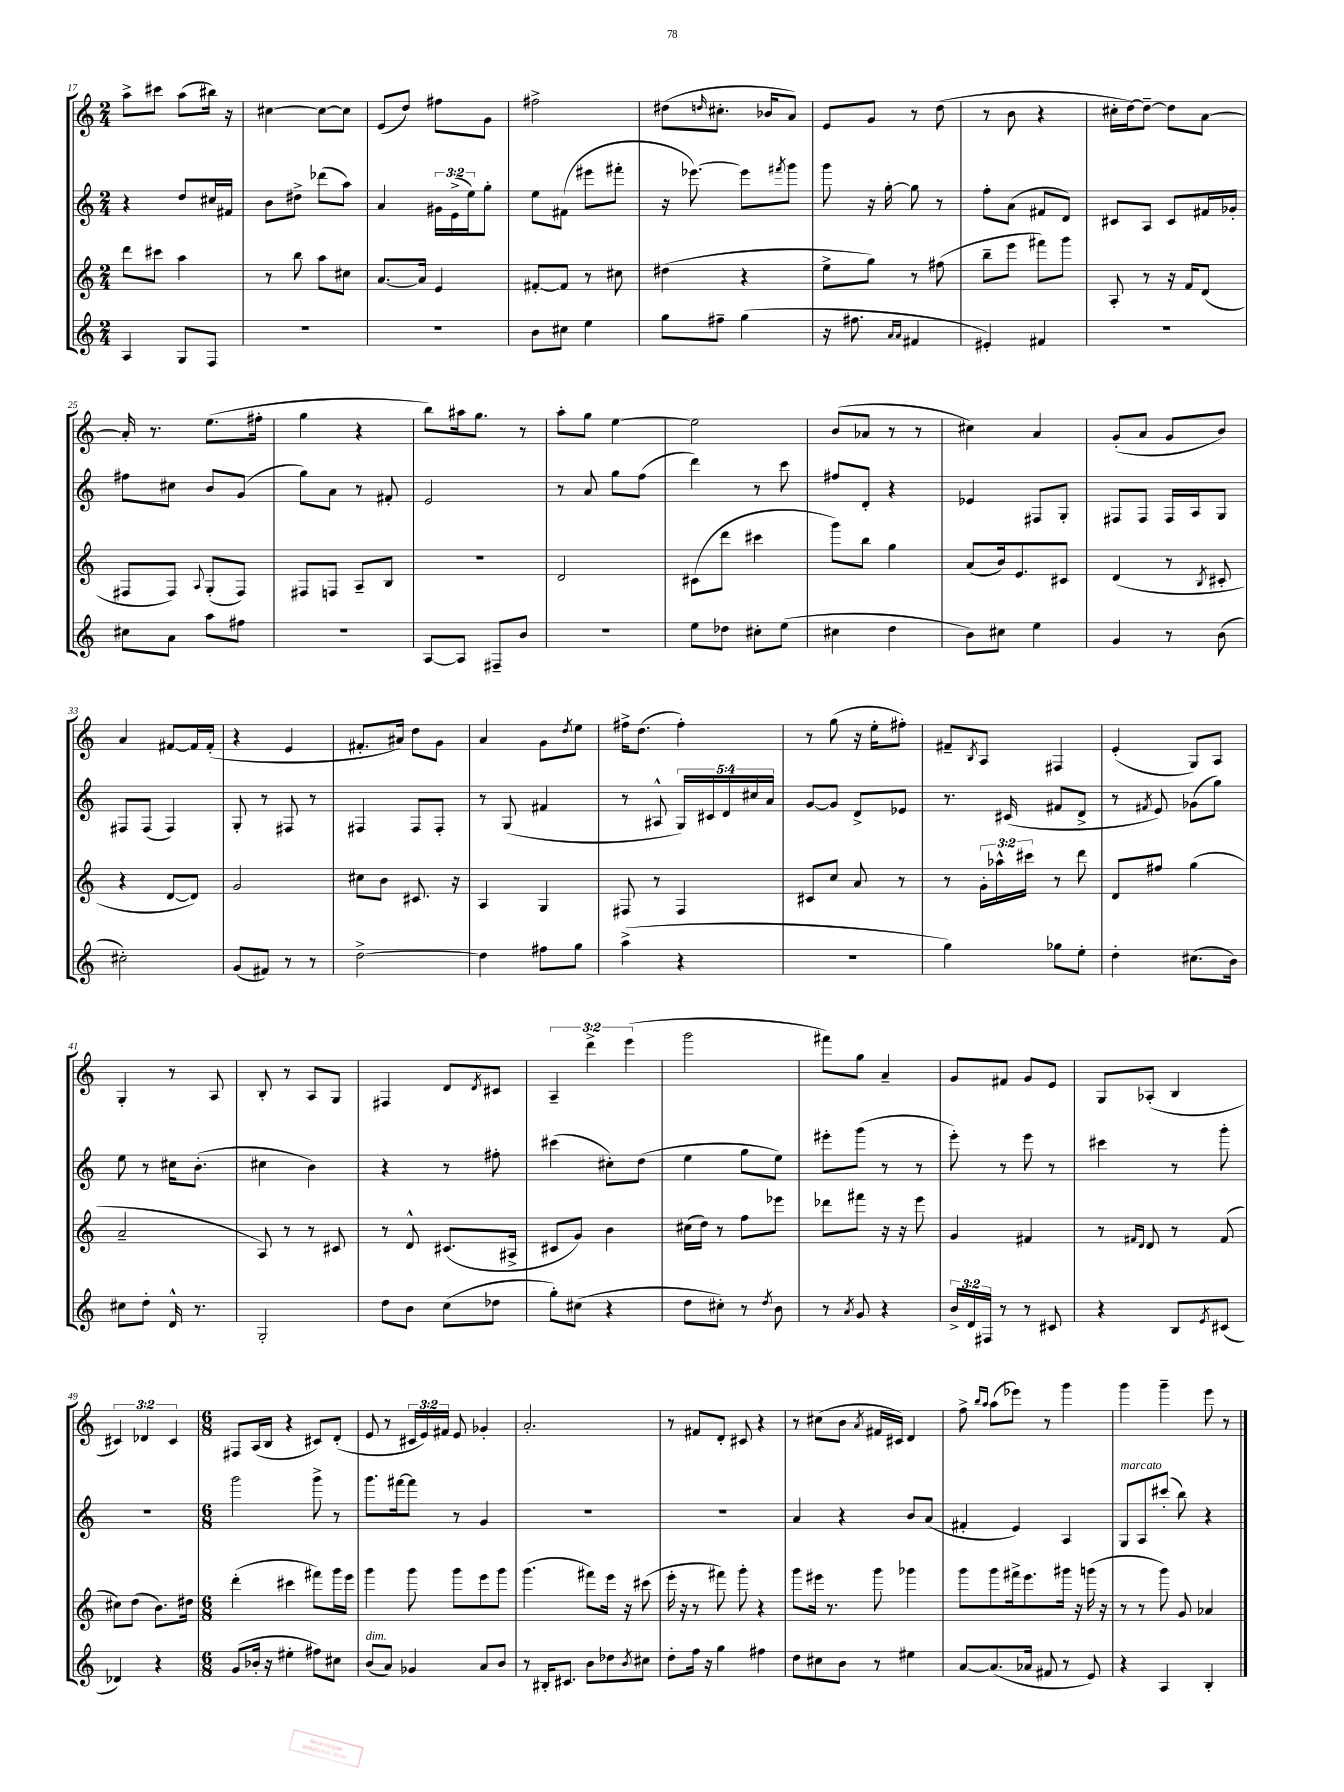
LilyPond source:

<<
\new StaffGroup <<
\new Staff = "s0" {
    \clef treble \key c \major \numericTimeSignature \time 2/4 \override Staff.TupletNumber.text = #tuplet-number::calc-fraction-text
    a''8-> cis'''8 a''8( bis''16) r16 |
    cis''4~ cis''8~ cis''8 |
    e'8( d''8) fis''8 g'8 |
    fis''2-> |
    dis''8( \grace { d''16 } cis''8.-. bes'16 a'8) |
    e'8 g'8 r8 d''8( |
    r8 b'8 r4 |
    cis''16-. d''16~) d''8~-- d''8 a'8~ |
    a'16-. r8. e''8.( fis''16-. |
    g''4 r4 |
    b''8) ais''16 g''8. r8 |
    a''8-. g''8 e''4~ |
    e''2 |
    b'8( aes'8 r8 r8 |
    cis''4) a'4 |
    g'8-.( a'8 g'8 b'8) |
    a'4 fis'8~ fis'16 fis'16-.( |
    r4 e'4 |
    fis'8.-. ais'16) d''8 g'8 |
    a'4 g'8 \acciaccatura { d''8 } e''8 |
    fis''16-> d''8.( fis''4-.) |
    r8 g''8( r16 e''16-. fis''8-.) |
    fis'8-- \acciaccatura { b8 } a8 fis4 |
    e'4-.( g8) a8 |
    g4-. r8 a8 |
    b8-. r8 a8 g8 |
    fis4 d'8 \acciaccatura { d'8 } cis'8 |
    \tuplet 3/2 { a4-- d'''4-> e'''4( } |
    g'''2 |
    fis'''8) g''8 a'4-- |
    g'8 fis'8 g'8 e'8 |
    g8 aes8-.( b4 |
    \tuplet 3/2 { cis'4) des'4 cis'4 } |
    \numericTimeSignature \time 6/8 fis8 a16( b16 r4 cis'8) d'8-.( |
    e'8 r8 \tuplet 3/2 { cis'16 e'16) fis'16 } e'8 ges'4-. |
    a'2.-. |
    r8 fis'8 d'8-. cis'8 r4 |
    r8 cis''8( b'8 \acciaccatura { a'8 } fis'16 cis'16) d'4 |
    f''8-> \grace { b''16 a''16 } a''8( ees'''8) r8 g'''4 |
    g'''4 g'''4-- e'''8 r8 \bar "|." |
}
\new Staff = "s1" {
    \clef treble \key c \major \numericTimeSignature \time 2/4 \override Staff.TupletNumber.text = #tuplet-number::calc-fraction-text
    r4 d''8 cis''16 fis'16 |
    b'8 dis''8-> des'''8( a''8) |
    a'4 \tuplet 3/2 { gis'16 e'16->( e''16) } g''8-. |
    e''8 fis'8( eis'''8 fis'''8-. |
    r16 ees'''8.~) ees'''8 \acciaccatura { fis'''8 } g'''8 |
    g'''8 r16 g''16~-. g''8 r8 |
    f''8-. a'8( fis'8 d'8) |
    cis'8 a8 cis'8 fis'16 ges'16-. |
    fis''8 cis''8 b'8 g'8( |
    g''8) a'8 r8 fis'8-. |
    e'2 |
    r8 a'8 g''8 f''8( |
    d'''4) r8 c'''8 |
    fis''8 d'8-. r4 |
    ees'4 fis8 g8-. |
    fis8 fis8 fis16 a16 g8 |
    fis8 fis8( fis4) |
    g8-. r8 fis8 r8 |
    fis4 fis8 fis8-. |
    r8 g8( fis'4 |
    r8 ais8-^ \tuplet 5/4 { g16) cis'16 d'16 cis''16 a'16 } |
    g'8~ g'8 d'8-> ees'8 |
    r8. cis'16( fis'8 d'8-> |
    r8 \acciaccatura { fis'8 } e'8) ges'8( g''8) |
    e''8 r8 cis''16 b'8.-.( |
    cis''4 b'4) |
    r4 r8 fis''8-. |
    cis'''4( cis''8-.) d''8( |
    e''4 g''8 e''8) |
    eis'''8-. g'''8( r8 r8 |
    e'''8-.) r8 e'''8 r8 |
    cis'''4 r8 g'''8-. |
    R2 |
    \numericTimeSignature \time 6/8 g'''2 g'''8-> r8 |
    g'''8. fis'''16~ fis'''8 r8 g'4 |
    R2. |
    R2. |
    a'4 r4 b'8 a'8( |
    fis'4-. e'4) a4 |
    g8^\markup { \italic "marcato" } a8 cis'''8-.( b''8) r4 \bar "|." |
}
\new Staff = "s2" {
    \clef treble \key c \major \numericTimeSignature \time 2/4 \override Staff.TupletNumber.text = #tuplet-number::calc-fraction-text
    d'''8 cis'''8 a''4 |
    r8 b''8 a''8 cis''8 |
    a'8.~ a'16 e'4 |
    fis'8~-. fis'8 r8 cis''8 |
    dis''4( r4 |
    e''8-> g''8) r8 fis''8( |
    b''8-- e'''8 fis'''8) g'''8 |
    a8-. r8 r16 f'16 d'8( |
    fis8 fis8) \appoggiatura { a8 } g8-.( fis8) |
    fis8 f8 a8-- b8 |
    R2 |
    d'2 |
    cis'8( d'''8 cis'''4 |
    g'''8) b''8 g''4 |
    a'8( b'16) e'8. cis'8 |
    d'4( r8 \acciaccatura { b8 } cis'8-. |
    r4 d'8~ d'8) |
    g'2 |
    cis''8 b'8 cis'8. r16 |
    a4 g4 |
    fis8 r8 fis4 |
    cis'8 c''8 a'8 r8 |
    r8 \tuplet 3/2 { g'16-. aes''16-^ cis'''16 } r8 d'''8 |
    d'8 fis''8 g''4( |
    a'2-- |
    a8) r8 r8 cis'8 |
    r8 d'8-^ cis'8.( ais16-> |
    cis'8 g'8) b'4 |
    cis''16( d''16) r8 f''8 ees'''8 |
    des'''8 fis'''8 r16 r16 e'''8 |
    g'4 fis'4 |
    r8 \grace { fis'16 d'16 } d'8 r8 fis'8( |
    cis''8) d''8( b'8.) dis''16 |
    \numericTimeSignature \time 6/8 d'''4-.( cis'''4 fis'''8) g'''16 e'''16 |
    g'''4 g'''8 g'''8 e'''8 g'''8 |
    g'''4.( fis'''8) e'''16 r16 cis'''8( |
    e'''16-. r16 r8 fis'''8) g'''8-. r4 |
    g'''8 eis'''16 r8. g'''8 ges'''4 |
    g'''8 g'''8 fis'''16-> e'''8. gis'''16 r16 g'''16( r16 |
    r8 r8 g'''8) g'8 aes'4 \bar "|." |
}
\new Staff = "s3" {
    \clef treble \key c \major \numericTimeSignature \time 2/4 \override Staff.TupletNumber.text = #tuplet-number::calc-fraction-text
    a4 g8 f8 |
    R2 |
    R2 |
    b'8 cis''8 e''4 |
    g''8 fis''8-- g''4( |
    r16 fis''8. \grace { a'16 a'16 } fis'4 |
    eis'4-.) fis'4 |
    R2 |
    cis''8 a'8 a''8 fis''8 |
    R2 |
    a8~ a8 fis8-- b'8 |
    R2 |
    e''8 des''8 cis''8-. e''8( |
    cis''4 d''4 |
    b'8) cis''8 e''4 |
    g'4 r8 b'8( |
    cis''2-.) |
    g'8( fis'8) r8 r8 |
    d''2~-> |
    d''4 fis''8 g''8 |
    a''4->( r4 |
    r2 |
    g''4) ges''8 e''8-. |
    d''4-. cis''8.( b'16) |
    cis''8 d''8-. d'16-^ r8. |
    g2-. |
    d''8 b'8 c''8( des''8 |
    g''8-.) cis''8( r4 |
    d''8 cis''8-.) r8 \acciaccatura { d''8 } b'8 |
    r8 \acciaccatura { a'8 } g'8 r4 |
    \tuplet 3/2 { b'16-> d'16 fis16 } r8 r8 cis'8 |
    r4 b8 \acciaccatura { e'8 } cis'8( |
    des'4) r4 |
    \numericTimeSignature \time 6/8 g'8( bes'16-. r16 eis''4-. fis''8) cis''8 |
    b'8^\markup { \italic "dim." }( a'8) ges'4 a'8 b'8 |
    r8 bis16-. cis'8. b'8 des''8 \acciaccatura { b'8 } cis''8 |
    d''8-. f''16 r16 g''4 fis''4 |
    d''8 cis''8 b'8 r8 eis''4 |
    a'8~ a'8.( aes'16 fis'8 r8 e'8) |
    r4 a4 b4-. \bar "|." |
}
>>
>>
\layout { \context { \Score currentBarNumber = #17 } }
